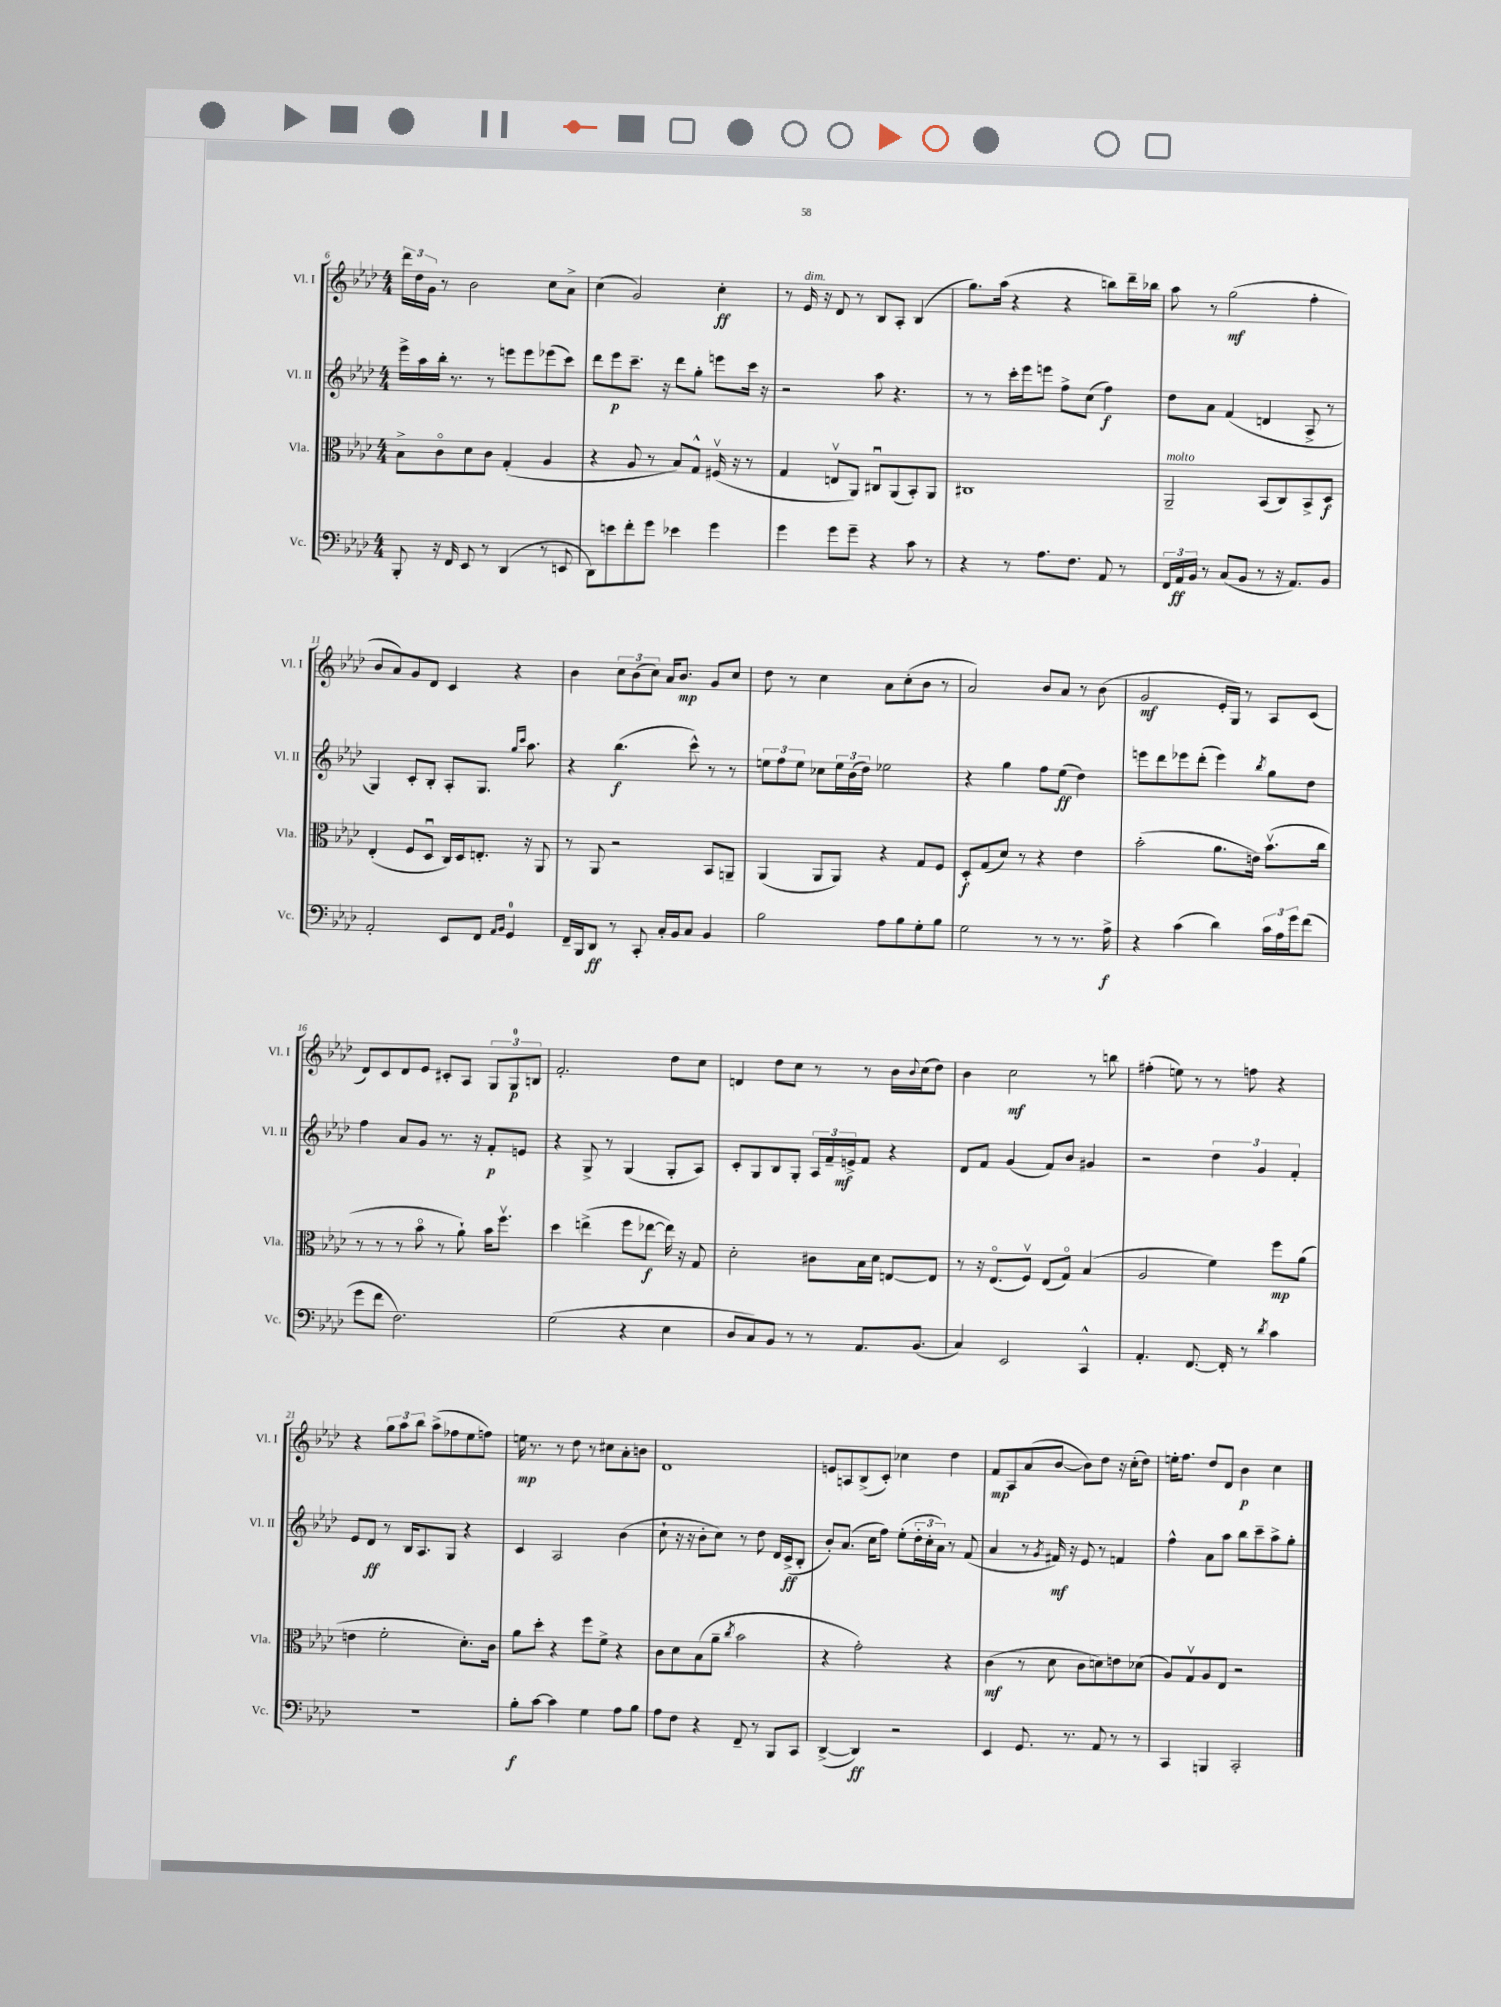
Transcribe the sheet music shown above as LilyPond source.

<<
\new StaffGroup <<
\new Staff = "s0" \with { instrumentName = "Vl. I" shortInstrumentName = "Vl. I" } {
    \clef treble \key aes \major \numericTimeSignature \time 4/4
    \tuplet 3/2 { des'''16 des''16 g'16 } r8 bes'2 c''8 aes'8-> |
    c''4( g'2) c''4-.\ff |
    r8 ees'16^\markup { \italic "dim." } r16 des'8 r8 bes8 aes8-. bes4( |
    g''8.) aes''16( r4 r4 b''8) des'''16-- bes''16 |
    aes''8 r8 g''2\mf( f''4-. |
    bes'8 aes'8) g'8 des'8 c'4 r4 |
    bes'4 \tuplet 3/2 { c''8 bes'8( c''8) } aes'16 bes'8.\mp g'8 c''8 |
    des''8 r8 c''4 aes'8 c''8-.( bes'8 r8 |
    aes'2) bes'8 aes'8 r8 bes'8( |
    g'2\mf ees'16-. g16) r8 aes8 c'8( |
    des'8) c'8 des'8 ees'8 cis'8-. aes8 \tuplet 3/2 { g8 g8-0\p b8 } |
    f'2.-. des''8 c''8 |
    d'4 des''8 c''8 r8 r8 bes'16 \appoggiatura { bes'8 } c''16( des''8) |
    bes'4 c''2\mf r8 b''8 |
    fis''4-.( e''8) r8 r8 f''8 r4 |
    r4 \tuplet 3/2 { g''8 aes''8 bes''8 } aes''8->( fes''8 ees''8 f''8) |
    e''16\mp r8. r8 des''8 r8 cis''8 aes'8-. b'8 |
    des'1 |
    e'8 a8 bes8->( c'8-.) ces''4 des''4 |
    f'8\mp aes8 aes'8( bes'8~ bes'8) des''8 r16 c''16-.( des''8) |
    e''16-. f''8. des''8 des'8 bes'4\p c''4 \bar "|." |
}
\new Staff = "s1" \with { instrumentName = "Vl. II" shortInstrumentName = "Vl. II" } {
    \clef treble \key aes \major \numericTimeSignature \time 4/4
    ees'''16-> aes''16 bes''16-. r8. r8 e'''8 e'''8 ees'''8( c'''8) |
    des'''8 ees'''8\p c'''8.-- r16 des'''8 g''8-. e'''8 c'''16 r16 |
    r2 aes''8 r4. |
    r8 r8 c'''16-. ees'''16 e'''8 f''8-> c''8( f''4\f) |
    des''8 aes'8 f'4( d'4 aes8-> r8 |
    g4) c'8-. bes8-. aes8-. g8. \grace { g''16 c'''16 } aes''8. |
    r4 bes''4.\f( c'''8-^) r8 r8 |
    \tuplet 3/2 { e''8 f''8 e''8 } ces''8 \tuplet 3/2 { e''16 bes'16( des''16) } ees''2 |
    r4 g''4 f''8 ees''8\ff( des''4) |
    e'''8 des'''8 ees'''8 des'''8-.( ees'''4) \acciaccatura { bes''8 } g''8 des''8 |
    f''4 aes'8 g'8 r8. r16 f'8-.\p e'8 |
    r4 g8-> r8 g4( g8-. aes8) |
    c'8-. g8 bes8 g8-. \tuplet 3/2 { aes16 f'16-- e'16->\mf } f'8 r4 |
    des'8 f'8 g'4( f'8) bes'8 gis'4 |
    r2 \tuplet 3/2 { des''4 g'4 f'4-. } |
    ees'8 des'8\ff r8 bes16 aes8. g8 r4 |
    c'4 aes2 bes'4( |
    c''8-! r16 r16 bes'8-. c''8) r8 des''8 des'16 c'16->\ff( bes8-. |
    bes'8-.) aes'8.( c''16 f''8) ees''8-.( \tuplet 3/2 { des''16-. c''16-. aes'16) } r8 f'8( |
    aes'4 r8 \acciaccatura { g'8 } fis'16\mf) r16 ees'8 r8 f'4 |
    f''4-^ aes'8 aes''8 bes''8 c'''8-- aes''8-> g''8-. \bar "|." |
}
\new Staff = "s2" \with { instrumentName = "Vla." shortInstrumentName = "Vla." } {
    \clef alto \key aes \major \numericTimeSignature \time 4/4
    bes8-> c'8\flageolet des'8 c'8 g4-.( aes4 |
    r4 aes8 r8 bes8) g8-^ fis16\upbow( r16 r8 |
    g4 e8\upbow aes,8) cis8\downbow aes,8( bes,8-.) aes,8 |
    cis1 |
    aes,2--^\markup { \italic "molto" } bes,8( c8) bes,8-> des8\f |
    ees4-.( f8 des8\downbow c16) des16 e8.-. r16 aes,8 |
    r8 aes,8 r2 bes,8 a,8-- |
    aes,4( aes,8 aes,8) r4 g8 f8 |
    des8-.\f g8( des'8) r8 r4 ees'4 |
    bes'2-.( aes'8. e'16) bes'8.\upbow( c''16 |
    r8 r8 r8 bes'8\flageolet r8 aes'8-!) bes'16 f''8.\upbow |
    des''4 e''4->( f''8 ees''8~\f ees''16) r16 g8 |
    des'2-. cis'8 bes16 des'16 e8~ e8 |
    r8 r16 ees8.\flageolet( f8\upbow) ees8( g8\flageolet) bes4( |
    aes2 f'4) f''8\mp aes'8( |
    e'4 f'2-. des'8.-.) c'16 |
    aes'8 des''8-. r4 f''8 f'8-> r4 |
    c'8 des'8 bes8( aes'8-- \acciaccatura { c''8 } bes'2 |
    r4 g'2-.) r4 |
    c'4\mf( r8 des'8 c'8 d'8) e'8 des'8( |
    aes8) g8\upbow aes8 ees8 r2 \bar "|." |
}
\new Staff = "s3" \with { instrumentName = "Vc." shortInstrumentName = "Vc." } {
    \clef bass \key aes \major \numericTimeSignature \time 4/4
    bes,,8-. r16 f,16 ees,8 r8 des,4( r8 e,8 |
    des,8) e'8 f'8-. g'8 ees'4 g'4 |
    g'4 g'8 g'8-- r4 c'8 r8 |
    r4 r8 aes8. f8. aes,8 r8 |
    \tuplet 3/2 { f,16 aes,16\ff bes,16 } r8 c8( bes,8 r8 r16 aes,8.) bes,8 |
    aes,2-. ees,8 f,8 \grace { aes,16 bes,16 } g,4-0 |
    f,16-- bes,,16 des,8\ff r8 c,8-. c16-. bes,16 c8 bes,4 |
    bes2 aes8 bes8 g8-. bes8 |
    g2 r8 r8 r8. aes16->\f |
    r4 c'4( des'4) \tuplet 3/2 { c'16 aes16 g'16 } f'8( |
    g'8 f'8 f2.) |
    g2( r4 ees4 |
    des8 c8) bes,8 r8 r8 aes,8. bes,8.( |
    c4) ees,2 c,4-^ |
    aes,4.-. f,8.~ f,16-. r8 \acciaccatura { des'8 } c'4 |
    R1 |
    bes8-.\f c'8~ c'4 g4 aes8 bes8 |
    aes8 f8 r4 f,8-- r8 bes,,8 c,8 |
    des,4~->( des,4\ff) r2 |
    ees,4 g,8. r8. aes,8 r8 r8 |
    c,4 b,,4 c,2-. \bar "|." |
}
>>
>>
\layout { \context { \Score currentBarNumber = #6 } }
